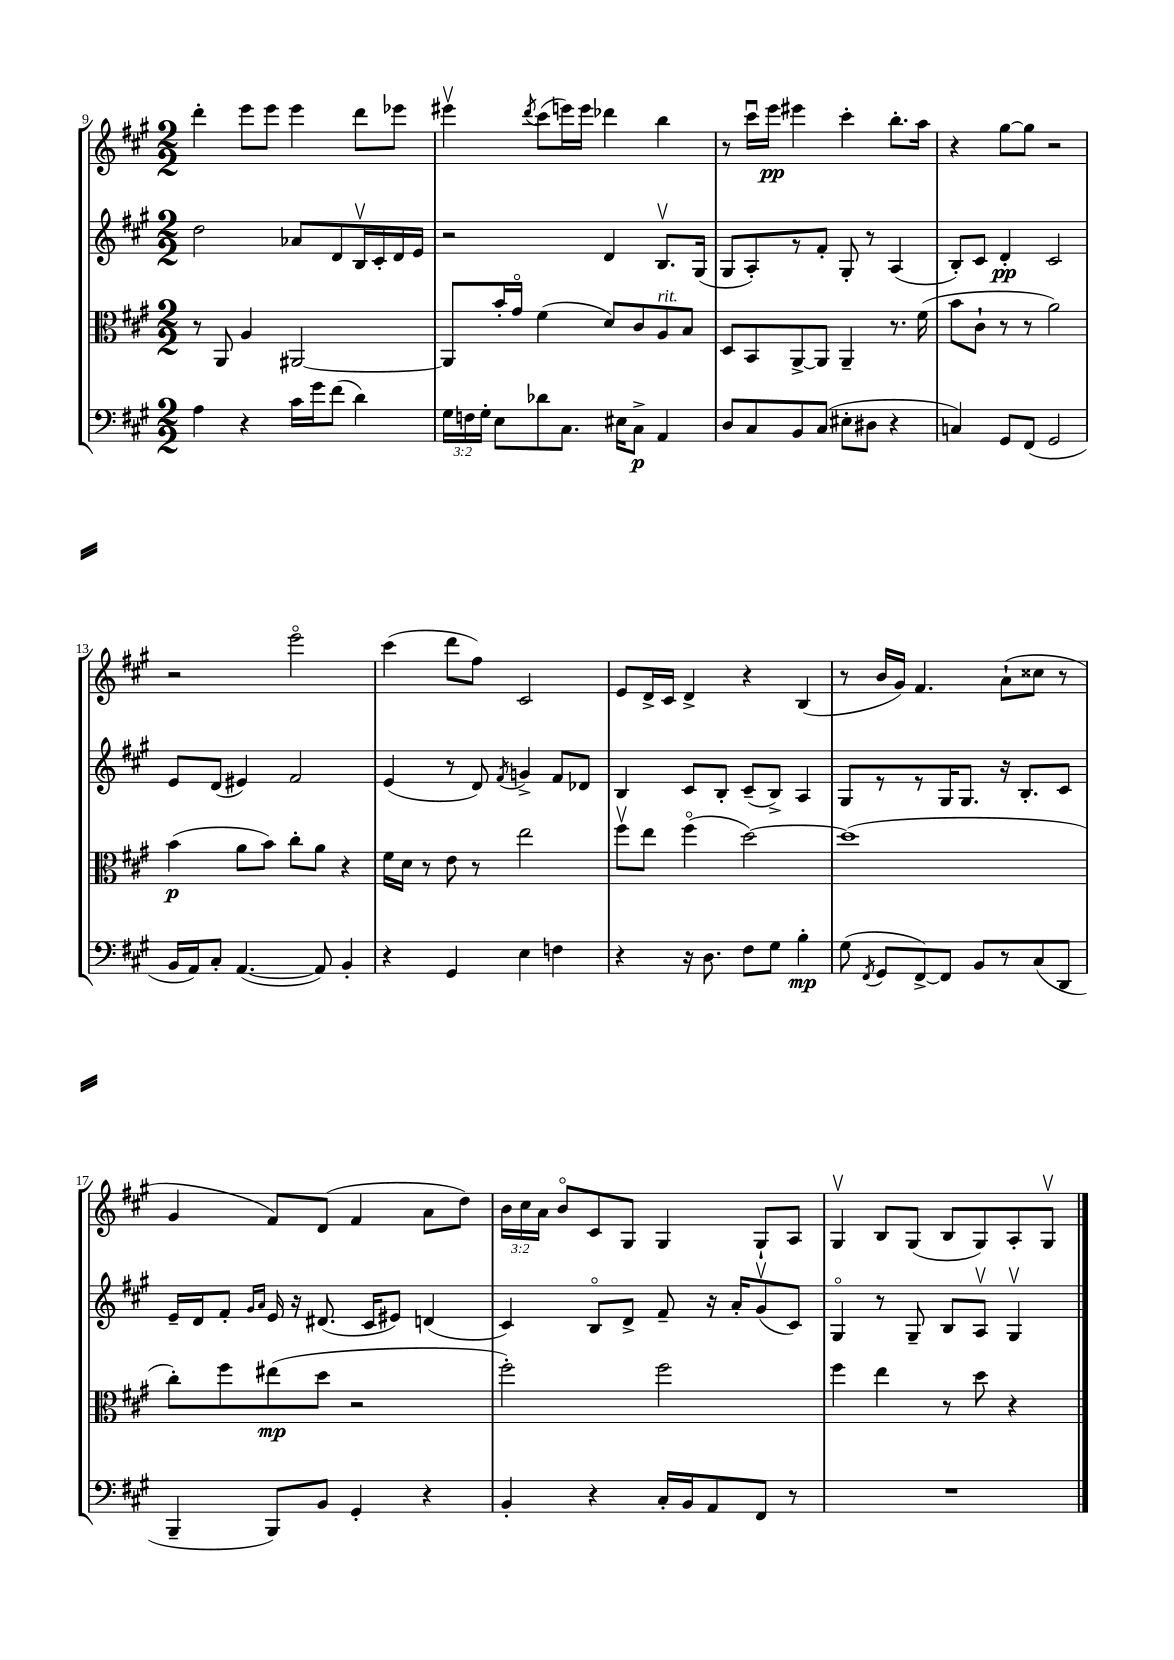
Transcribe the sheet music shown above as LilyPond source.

<<
\new StaffGroup <<
\new Staff = "s0" {
    \clef treble \key a \major \numericTimeSignature \time 2/2 \override Staff.TupletNumber.text = #tuplet-number::calc-fraction-text
    \autoBeamOff d'''4-. e'''8[ e'''8] e'''4 d'''8[ ees'''8] |
    eis'''4\upbow \acciaccatura { d'''8 } cis'''8[( e'''16) e'''16] des'''4 b''4 |
    r8 cis'''16[\downbow e'''16]\pp eis'''4 cis'''4-. b''8.[-. a''16] |
    r4 gis''8[~ gis''8] r2 |
    r2 e'''2\flageolet |
    cis'''4( d'''8[ fis''8]) cis'2 |
    e'8[ d'16-> cis'16] d'4-> r4 b4( |
    r8 b'16[ gis'16]) fis'4. a'8[-!( cisis''8] r8 |
    gis'4 fis'8[) d'8]( fis'4 a'8[ d''8]) |
    \tuplet 3/2 { b'16[ cis''16 a'16] } b'8[\flageolet cis'8 gis8] gis4 gis8[-! a8] |
    gis4\upbow b8[ gis8]( b8[ gis8) a8-. gis8]\upbow \bar "|." |
}
\new Staff = "s1" {
    \clef treble \key a \major \numericTimeSignature \time 2/2
    \autoBeamOff d''2 aes'8[ d'8 b16\upbow cis'16-. d'16 e'16] |
    r2 d'4 b8.[\upbow gis16]( |
    gis8[ a8-.) r8 fis'8]-. gis8-. r8 a4( |
    b8[-.) cis'8] d'4-.\pp cis'2 |
    e'8[ d'8]( eis'4) fis'2 |
    e'4( r8 d'8) \acciaccatura { fis'8 } g'4-> fis'8[ des'8] |
    b4 cis'8[ b8]-. cis'8[--( b8]->) a4 |
    gis8[ r8 r8 gis16 gis8.] r16 b8.[-. cis'8] |
    e'16[-- d'16 fis'8]-. \grace { gis'16[ a'16] } e'16 r16 dis'8.( cis'16[ eis'8]) d'4( |
    cis'4) b8[\flageolet d'8]-> fis'8-- r16 a'16[-. gis'8\upbow( cis'8]) |
    gis4\flageolet r8 gis8-- b8[ a8]\upbow gis4\upbow \bar "|." |
}
\new Staff = "s2" {
    \clef alto \key a \major \numericTimeSignature \time 2/2
    \autoBeamOff r8 a,8 a4 ais,2~ |
    ais,8[ b'16-. gis'16]\flageolet fis'4( d'8[) cis'8 a8^\markup { \italic "rit." } b8] |
    d8[ b,8 a,8~-> a,8] a,4-- r8. fis'16( |
    b'8[ cis'8]-! r8 r8 a'2) |
    b'4\p( a'8[ b'8]) cis''8[-. a'8] r4 |
    fis'16[ d'16] r8 e'8 r8 e''2 |
    fis''8[\upbow e''8] fis''4\flageolet( d''2~) |
    d''1( |
    cis''8[-.) fis''8 eis''8\mp( d''8] r2 |
    fis''2-.) fis''2 |
    fis''4 e''4 r8 d''8 r4 \bar "|." |
}
\new Staff = "s3" {
    \clef bass \key a \major \numericTimeSignature \time 2/2 \override Staff.TupletNumber.text = #tuplet-number::calc-fraction-text
    \autoBeamOff a4 r4 cis'16[ gis'16 fis'8]( d'4) |
    \tuplet 3/2 { gis16[ f16 gis16]-. } e8[ des'8 cis8.] eis16[ cis8]->\p a,4 |
    d8[ cis8 b,8 cis8]( eis8[-. dis8] r4 |
    c4) gis,8[ fis,8]( gis,2 |
    b,16[ a,16) cis8]-. a,4.~( a,8) b,4-. |
    r4 gis,4 e4 f4 |
    r4 r16 d8. fis8[ gis8] b4-.\mp |
    gis8( \acciaccatura { fis,8 } gis,8[ fis,8~->) fis,8] b,8[ r8 cis8( d,8] |
    b,,4-- b,,8[) b,8] gis,4-. r4 |
    b,4-. r4 cis16[-. b,16 a,8 fis,8] r8 |
    R1 \bar "|." |
}
>>
>>
\layout { \context { \Score currentBarNumber = #9 } }
